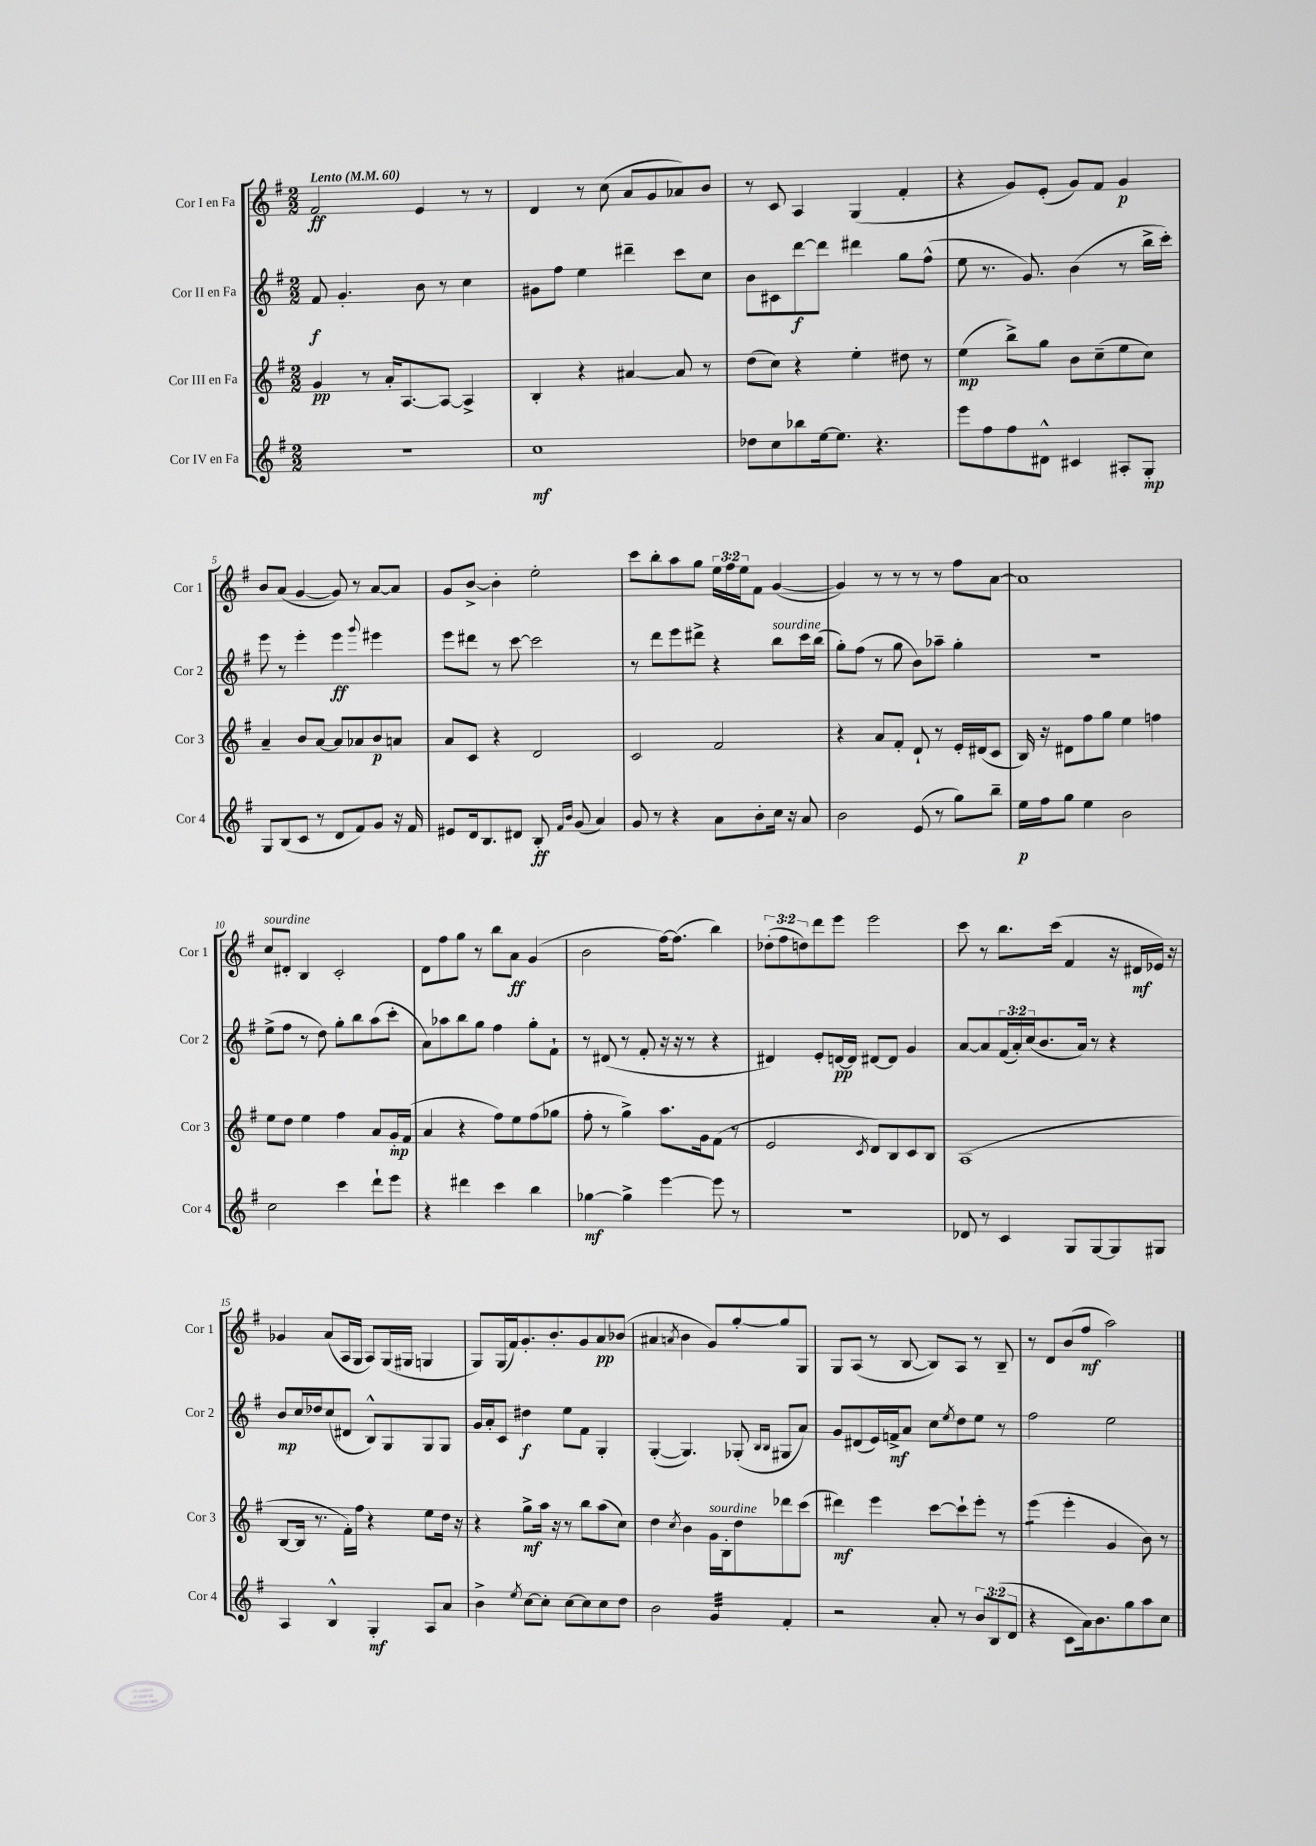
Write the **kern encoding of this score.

**kern	**kern	**kern	**kern
*staff4	*staff3	*staff2	*staff1
*clefG2	*clefG2	*clefG2	*clefG2
*k[f#]	*k[f#]	*k[f#]	*k[f#]
*M2/2	*M2/2	*M2/2	*M2/2
*MM60	*MM60	*MM60	*MM60
1r	4g	8f#	2f#
.	.	4.g'	.
.	8r	.	.
.	16a'	.	.
.	[8.A	.	.
.	.	8b	4e
.	8A_	8r	.
.	4A^]	4cc	8r
.	.	.	8r
=	=	=	=
1cc	4B'	8g#	4d
.	.	8ff#	.
.	4r	4ee	8r
.	.	.	(8cc
.	[4a#	4ddd#~	8a
.	.	.	8g
.	8a#]	8ccc	8a-)
.	8r	8cc	8b
=	=	=	=
8dd-	(8dd	8b	8r
8cc	8cc)	8c#	8c
8bb-	4r	[8ddd	4A
[16ee	.	8ddd]	.
8.ee]	.	.	.
.	4ee'	4ddd#	(4G
4.r	.	.	.
.	8dd#	8gg	4f#'
.	8r	(8ff#^^	.
=	=	=	=
8eee	(4ee	8ee	4r
8ff#	.	8.r	.
8ff#	8bb^)	.	8g)
.	.	8.g)	.
8d#^^	8gg	.	(8e'
4c#	8b	(4b	8g)
.	(8cc~	.	8f#
8A#'	8ee	8r	4g
8G'	8cc)	16bb^	.
.	.	16ccc')	.
=	=	=	=
8G	4a~	8eee	8b
(8B	.	8r	(8a
8c	8b	4eee'	[4g
8r	[8a	.	.
8d	8a]	4eee	8g])
8f#)	8a-	.	8r
.	.	8qqggg	.
8g	8b	4eee#	[8a
16r	8a	.	8a]
16f#	.	.	.
=	=	=	=
8e#	8a	8eee	8g
16d	8c	8ddd#	[8b^
8.B	.	.	.
.	4r	8r	4b']
8d#	.	[8ccc	.
8B'	2d	2ccc]	2ee'
16qqf#	.	.	.
16qqb	.	.	.
(8g	.	.	.
4a)	.	.	.
=	=	=	=
8g	2c	8r	8ccc
8r	.	8ddd	8bb'
4r	.	8eee	8aa
.	.	8ddd#^	8gg
8a	2f#	4r	24ee
.	.	.	24ff#
.	.	.	24ee
8b'	.	.	8f#
16cc	.	8bb	([4g
16r	.	.	.
8a	.	16ccc	.
.	.	(16bb	.
=	=	=	=
2b	4r	8gg')	4g])
.	.	(8ff#	.
.	8a	8r	8r
.	8f#'	8gg	8r
(8e	8d`	8b)	8r
8r	8r	8aa-~	8r
8gg)	16e'	4gg'	8ff#
.	(16d#	.	.
8bb~	8c	.	[8a
=	=	=	=
16ee	16B)	1r	1a]
16ff#	16r	.	.
8gg	8d#	.	.
4ee	8ff#	.	.
.	8gg	.	.
2b	4ee	.	.
.	4ff	.	.
=	=	=	=
2cc	8ee	(8ee^	8cc
.	8dd	8ff#	8d#'
.	4ee	8r	4B
.	.	8dd)	.
4ccc	4ff#	8gg'	2c'
.	.	8bb	.
8ddd`	8a	(8aa	.
8eee	16g'	8ccc'	.
.	(16f#	.	.
=	=	=	=
4r	4a	8a)	8d
.	.	8aa-	8ff#
4ddd#	4r	8bb	8gg
.	.	8gg	8r
4ccc	8ff#)	4ff#	8bb
.	8ee	.	8a
4bb	(8ff#	8gg'	(4g
.	8gg-	8f#`	.
=	=	=	=
[4gg-	8ff#'	8r	2b
.	8r	(8d#	.
4gg-^]	4gg^)	8r	.
.	.	8f#'	.
[4eee	8.aa	16r	[16ff#)
.	.	16r	(8.ff#]
.	.	8r	.
.	16g	.	.
8eee]	(8f#	4r	4bb)
8r	8r	.	.
=	=	=	=
1r	2e	4d#)	(12dd-'
.	.	.	12ff#
.	.	.	12dd)
.	.	8e'	8ddd
.	.	[16d	8eee
.	.	16d]	.
.	8qc	.	.
.	8d)	[8d#	2eee
.	8B	8d#]	.
.	8c	4g	.
.	8B	.	.
=	=	=	=
8d-	(1A	[8a	8ccc
8r	.	8a]	8r
4c	.	(24f#	8.bb
.	.	24a')	.
.	.	(24cc	.
.	.	8.b	.
.	.	.	(16ccc
8G	.	.	4f#
.	.	16a)	.
[8G	.	8r	.
8G]	.	4r	16r
.	.	.	16d#
8G#	.	.	16e-)
.	.	.	16r
=	=	=	=
4A	[8B	8b	4g-
.	16B]	16cc	.
.	8.r	16dd-	.
4B^^	.	(8cc	(8a
.	16f#')	8d#	16A
.	16ff#	.	16G
4G'	4r	8B^^)	8A)
.	.	8G	(16G
.	.	.	16G#
8A	8ee	8G	4G
8a	16dd	8G	.
.	16r	.	.
=	=	=	=
4b^	4r	16g	8G)
.	.	16a'	.
.	.	8c	(16G
.	.	.	16f#)
8qee	.	.	.
[8cc	8gg^	4dd#	8.g'
8cc']	16aa	.	.
.	16r	.	8.b'
[8cc	8r	8ee	.
8cc]	8bb	8f#	8g
8cc	(8aa	4G'	8a
8dd	8cc)	.	(8b-
=	=	=	=
2b	4dd	([4G'	4a#
.	8qcc	.	8qa
.	4b	4.G])	4b
4g	16g	.	8g)
.	16B'	.	.
.	8dd	(8G-'	[8gg'
.	.	16qqB	.
.	.	16qqB	.
4f#'	8ddd-	8G#	8gg]
.	(8ccc	8a)	8G
=	=	=	=
2r	4ddd#)	8g	8G
.	.	(8d#	(8A
.	4eee	16e)	8r
.	.	16f^	.
.	.	8a	[8B
8a'	[8ccc	8cc	8B])
.	.	8qee	.
8r	8ccc`]	8dd	8A
12b	8eee'	8ee	8r
(12B	.	.	.
.	8r	8r	8B~
12d	.	.	.
=	=	=	=
4r	(4eee	2ff#	8r
.	.	.	8d
8c	4eee'	.	(8b
16a)	.	.	8ff#
8.b	.	.	.
.	4g	2ee	2aa)
8gg	.	.	.
8aa	8b)	.	.
8cc	8r	.	.
==	==	==	==
*-	*-	*-	*-
